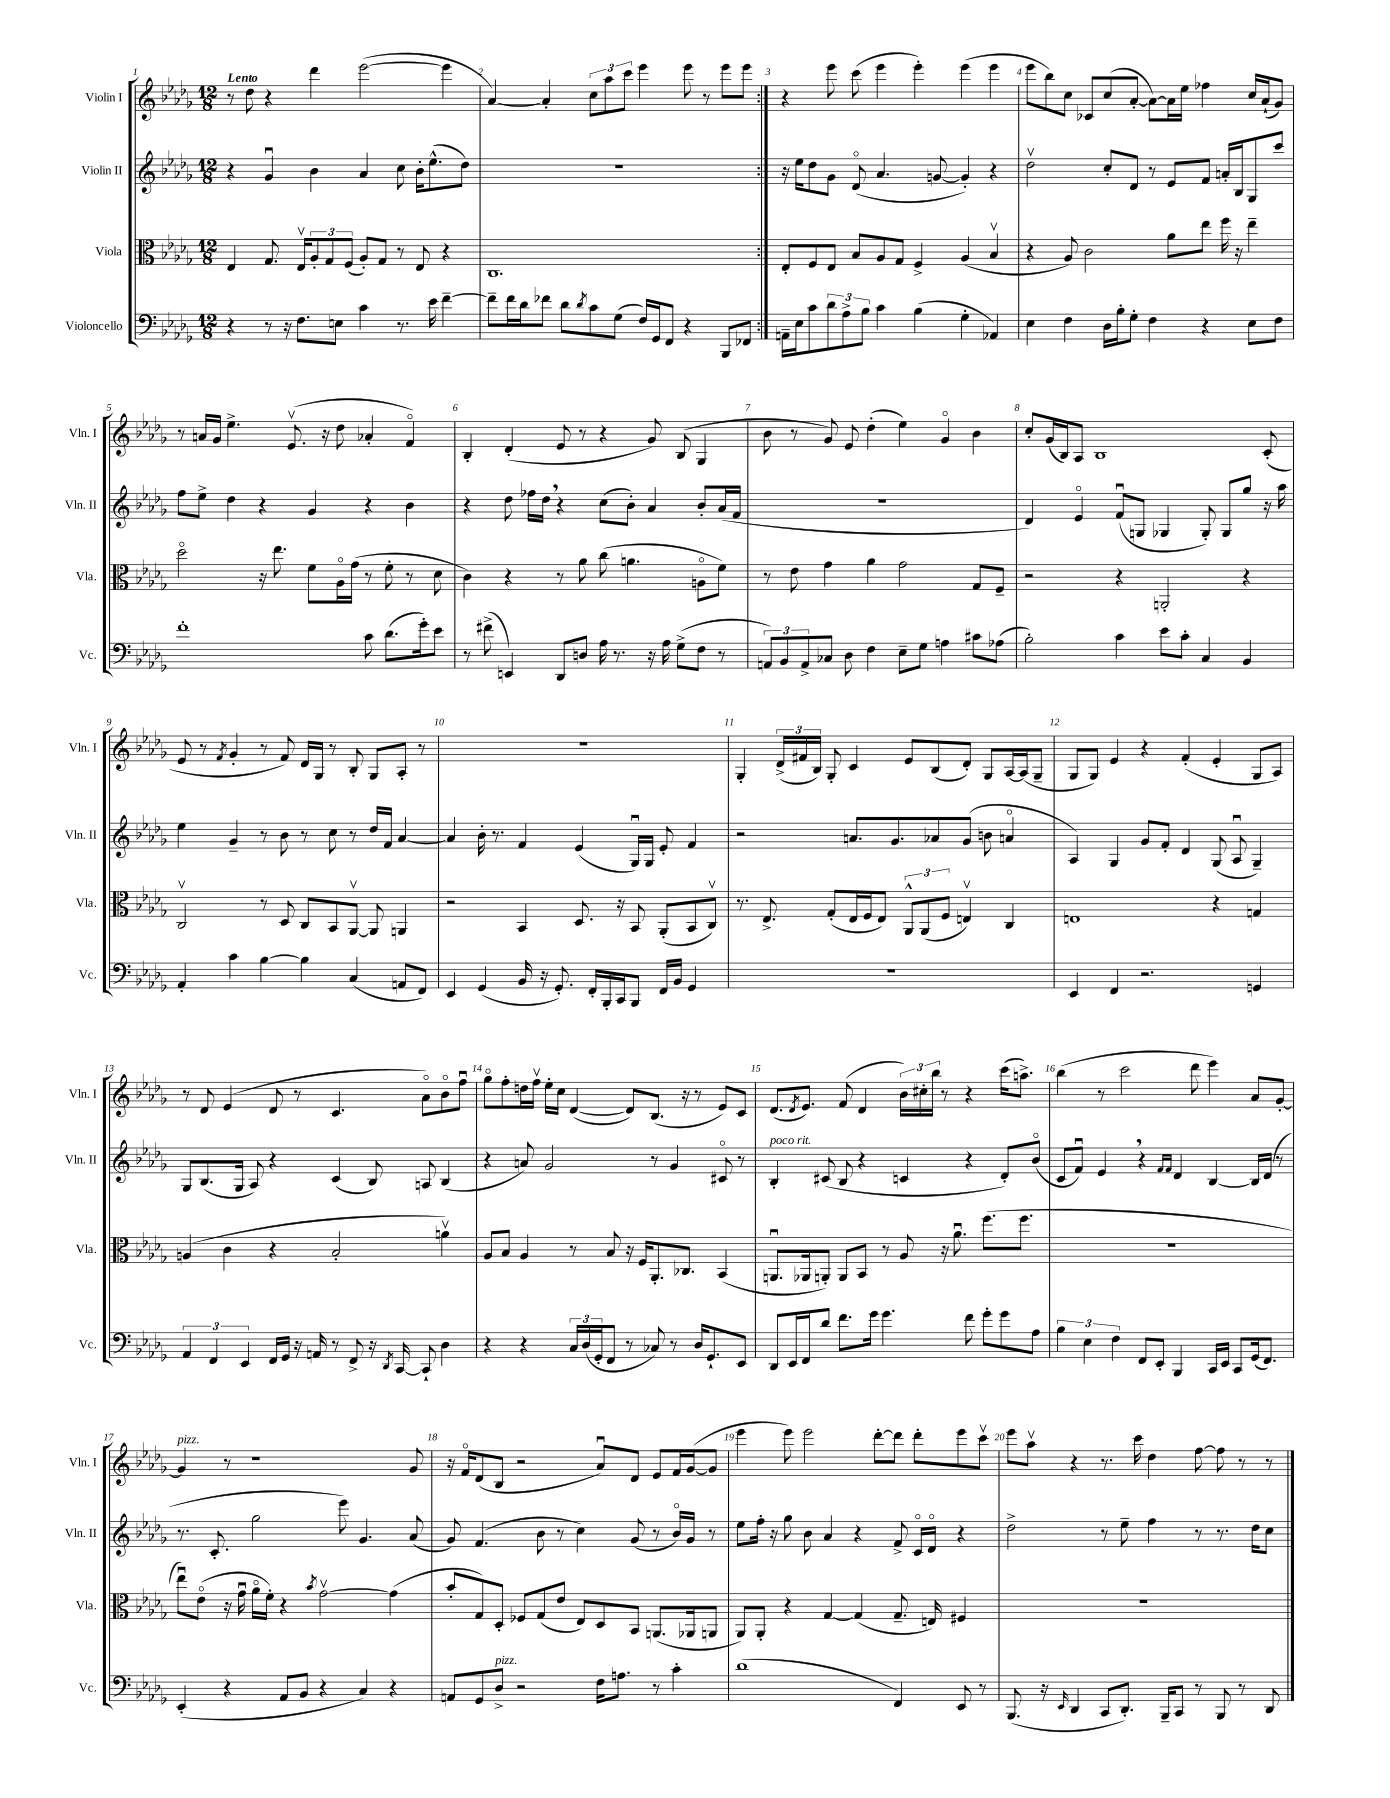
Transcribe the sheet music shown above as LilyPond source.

<<
\new StaffGroup <<
\new Staff = "s0" \with { instrumentName = "Violin I" shortInstrumentName = "Vln. I" } {
    \clef treble \key des \major \numericTimeSignature \time 12/8 \tempo "Lento"
    \repeat volta 2 { r8 des''8 r4 des'''4 ees'''2~( ees'''4 |
    aes'4~) aes'4-. \tuplet 3/2 { c''8 aes''8 c'''8 } ees'''4 ees'''8 r8 ees'''8 ees'''8 | }
    r4 ees'''8 c'''8( ees'''4 ees'''4-.) ees'''4( ees'''4 |
    ees'''8 bes''8) c''8 ces'8 c''8( aes'8~-. aes'8~) aes'16 ees''16 fes''4 c''16 aes'16-!( ges'8) |
    r8 a'16 ges'16 ees''4.-> ees'8.\upbow( r16 des''8 aes'4-. f'4\flageolet) |
    bes4-. des'4-.( ees'8 r8 r4 ges'8) bes8( ges4 |
    bes'8 r8 ges'8) ees'8 des''4-.( ees''4) ges'4\flageolet bes'4 |
    c''8-. ges'16( bes16) aes8 bes1 c'8-.( |
    ees'8 r8 \acciaccatura { f'8 } ges'4-. r8 f'8) des'16 ges16 r8 bes8-. ges8 aes8-. r8 |
    R1. |
    ges4-. \tuplet 3/2 { des'16->( fis'16 bes16) } ges8-. c'4 ees'8 bes8( des'8-.) ges8 aes16~ aes16( ges8-- |
    ges8 ges8) ees'4 r4 f'4-.( ees'4-. ges8 aes8) |
    r8 des'8 ees'4( des'8 r8 c'4. aes'8\flageolet) bes'8\flageolet f''8\downbow |
    ges''8\flageolet f''8-. d''16 f''16\upbow ees''16-. c''16 des'4~( des'8) bes8.( r16 r8 ees'8) c'8 |
    des'8.( \acciaccatura { des'8 } ees'8.) f'8( des'4 \tuplet 3/2 { bes'16) cis''16-. bes''16 } r8 r4 c'''16( a''8.->) |
    bes''4( r8 c'''2 des'''8 ees'''4) aes'8 ges'8~-. |
    ges'4^\markup { \italic "pizz." } r8 r1 ges'8 |
    r16 f'16\flageolet des'8( bes8 r2 aes'8\downbow) des'8 ees'8 f'16 ges'16~( ges'8 |
    ees'''4 ees'''8) ees'''2 des'''8~-. des'''8 des'''8-. ees'''8 c'''8\upbow |
    ees'''8 aes''8\upbow r4 r8. c'''16 des''4 f''8~ f''8 r8 r8 \bar "|." |
}
\new Staff = "s1" \with { instrumentName = "Violin II" shortInstrumentName = "Vln. II" } {
    \clef treble \key des \major \numericTimeSignature \time 12/8
    \repeat volta 2 { r4 ges'4\downbow bes'4 aes'4 c''8 bes'16-. ees''8.-^( des''8) |
    R1. | }
    r16 ees''16 des''8 ges'8 des'8\flageolet( aes'4. g'8~ g'4-.) r4 |
    des''2\upbow c''8-. des'8 r8 ees'8 f'8 a'16-. bes16 ges8 c'''8 |
    f''8 ees''8-> des''4 r4 ges'4 r4 bes'4 |
    r4 des''8 fes''16 des''16 \breathe r4 c''8( bes'8-.) aes'4 bes'8-. aes'16( f'16 |
    R1. |
    des'4) ees'4\flageolet f'8\downbow( g8 ges4 ges8-.) ges8 ges''8 r16 aes''16 |
    ees''4 ges'4-- r8 bes'8 r8 c''8 r8 des''16 f'16 aes'4~ |
    aes'4 bes'16-. r8. f'4 ees'4( ges16\downbow) ges16 ees'8-. f'4 |
    r2 a'8. ges'8. aes'8 ges'8( b'8 a'4\flageolet |
    aes4) ges4 ges'8 f'8-. des'4 ges8( aes8\downbow ges4--) |
    ges8 bes8.( ges16 aes8) r4 c'4( bes8) a8 bes4( |
    r4 a'8) ges'2 r8 ges'4 cis'8\flageolet r8 |
    bes4-.^\markup { \italic "poco rit." } cis'8( bes8 r4 c'4 r4 des'8-.) bes'8\flageolet( |
    c'8 f'8\downbow) ees'4 \breathe r4 \grace { f'16 f'16 } des'4 bes4~ bes16 des'16( r8 |
    r8. c'8.-. ges''2 ees'''8) ges'4. aes'8( |
    ges'8) f'4.( bes'8 r8 c''4) ges'8( r8 bes'16\flageolet) ges'16 r8 |
    ees''8 f''16-. r16 ges''8 bes'8 aes'4 r4 f'8-> c'16\flageolet des'16\flageolet r4 |
    des''2-> r8 ees''8-- f''4 r8 r8. des''16 c''8 \bar "|." |
}
\new Staff = "s2" \with { instrumentName = "Viola" shortInstrumentName = "Vla." } {
    \clef alto \key des \major \numericTimeSignature \time 12/8
    \repeat volta 2 { ees4 ges8. ees16\upbow \tuplet 3/2 { aes8-. ges8 f8( } aes8-.) ges8 r8 ees8 r4 |
    c1. | }
    ees8-. f8 ees8 bes8 aes8 ges8 f4-> aes4( bes4\upbow |
    r4 aes8) c'2 aes'8 ees''8 f''16 r16 ees''4-- |
    des''2\flageolet r16 ees''8. f'8 aes16\flageolet ges'16( r8 f'8-. r8 des'8 |
    c'4) r4 r8 aes'8 c''8( a'4. a8\flageolet f'8) |
    r8 ees'8 ges'4 aes'4 ges'2 ges8 f8-- |
    r2 r4 a,2-. r4 |
    c2\upbow r8 des8 c8 bes,8 aes,8~\upbow aes,8 a,4 |
    r2 bes,4 des8. r16 bes,8 aes,8-.( bes,8 c8\upbow) |
    r8. ees8.-> ges8-.( ees16 f16 ees8) \tuplet 3/2 { aes,8-^ aes,8( f8 } e4\upbow) c4 |
    e1 r4 g4 |
    a4( c'4 r4 bes2-. a'4\upbow) |
    aes8 bes8 aes4 r8 bes8 r16 f16 aes,8.-. ces8. bes,4( |
    a,8.\downbow aes,16 a,8-.) a,8 bes,8 r8 aes8 r16 aes'8.\downbow f''8.( f''8. |
    R1. |
    ees''8\downbow) ees'8\flageolet( r16 ges'16\downbow aes'16\flageolet f'16-.) r4 \acciaccatura { bes'8 } ges'2~\upbow ges'4( |
    bes'8-. ges8) des8-. fes8 ges8( ees'8 ees8) des8 bes,8 a,8.( aes,16 a,8 |
    aes,8) aes,8-. r4 ges4~ ges4( ges8.-- e16) fis4 |
    R1. \bar "|." |
}
\new Staff = "s3" \with { instrumentName = "Violoncello" shortInstrumentName = "Vc." } {
    \clef bass \key des \major \numericTimeSignature \time 12/8
    \repeat volta 2 { r4 r8 r16 f8. e8 c'4 r8. ees'16 f'4~-- |
    f'8-- f'16 des'16 fes'8 des'8 \acciaccatura { des'8 } c'8 ges8( f16) ges,16 f,8 r4 bes,,8 fes,8 | }
    a,16-- ees16 c'8 \tuplet 3/2 { des'8 aes8-> bes8 } c'4 bes4( ges4-. aes,4) |
    ees4 f4 des16 bes16-. ges8-. f4 r4 ees8 f8 |
    f'1-. c'8 des'8.( ges'16-.) ees'8 |
    r8 fis'8->( e,4) des,8 d8 aes16 r8. r16 aes16 ges8->( f8 r8 |
    \tuplet 3/2 { a,8) bes,8 a,8-> } ces8 des8 f4 ees8-- ges8 a4 cis'8 aes8( |
    bes2-.) c'4 ees'8 c'8-. c4 bes,4 |
    aes,4-. c'4 bes4~ bes4 c4( a,8 f,8) |
    ees,4 ges,4( bes,16 r16 ges,8.-.) f,16-. bes,,16-. c,16 bes,,8 f,16 bes,16 ges,4 |
    R1. |
    ees,4 f,4 r2. g,4 |
    \tuplet 3/2 { aes,4 f,4 ees,4 } f,16 ges,16 r16 a,16 r8 f,8-> r16 \acciaccatura { des,8 } c,16~ c,8-! des4 |
    r4 r4 \tuplet 3/2 { c16 des16( ges,16-. } f,8 r8 ces8) r8 des16 ges,8.-! ees,8 |
    des,8 ees,16 f,16 des'8 f'8. ges'16 ges'4. f'8 ges'8-. ges'8 aes8 |
    \tuplet 3/2 { bes4 ees4 f4 } f,8 ees,8-. bes,,4 c,16 ees,16 c,8 ges,16( f,8.) |
    ees,4-.( r4 aes,8 bes,8 r4 c4) r4 |
    a,8 ges,8 des8->^\markup { \italic "pizz." } r2 f16 a8. r8 c'4-. |
    des'1( f,4) ees,8 r8 |
    bes,,8.( r16 \grace { ees,16 } des,4 c,8 des,8.-.) bes,,16-- c,8 r8 bes,,8 r8 des,8 \bar "|." |
}
>>
>>
\layout { \context { \Score \override BarNumber.break-visibility = ##(#f #t #t) barNumberVisibility = #all-bar-numbers-visible } }
